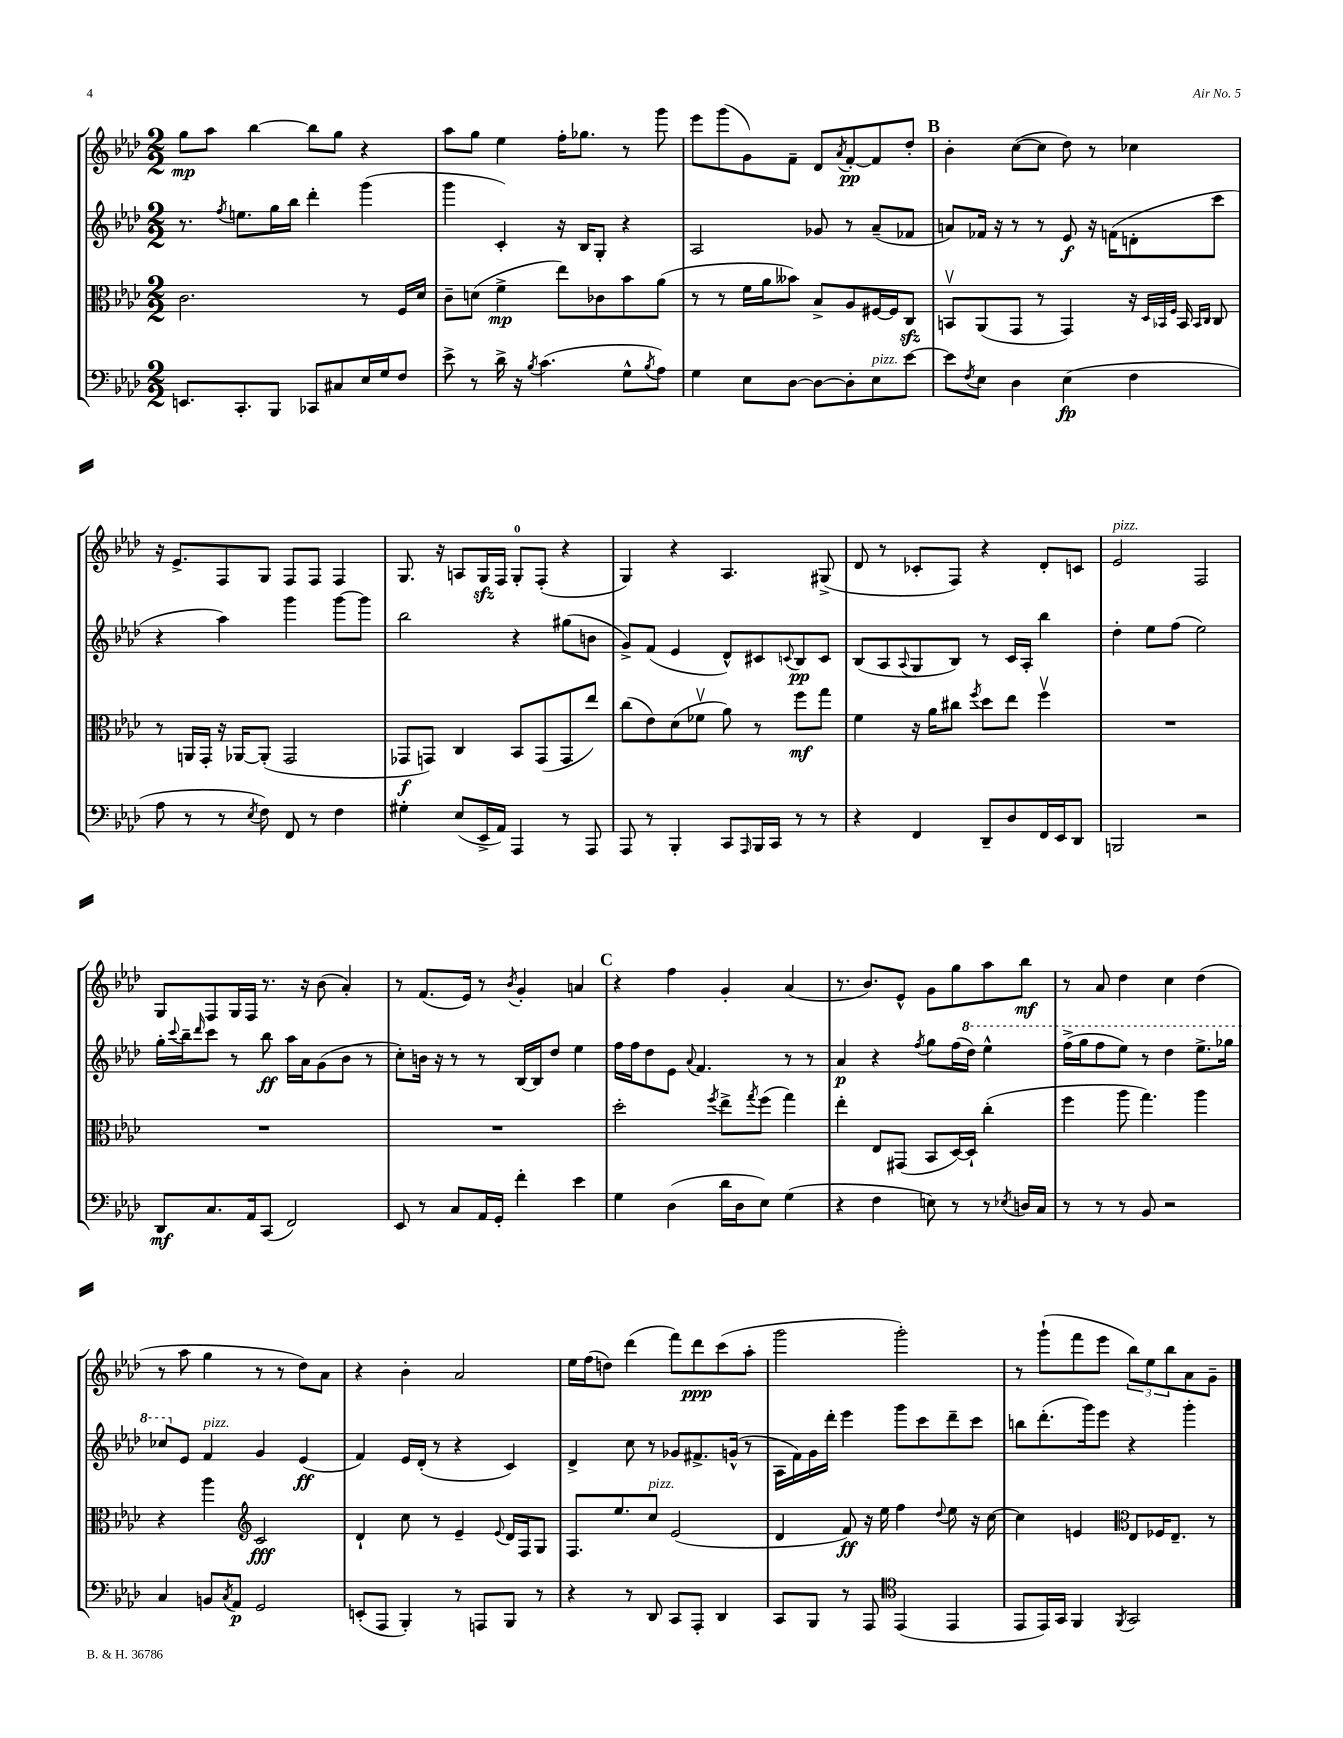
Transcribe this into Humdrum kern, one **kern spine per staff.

**kern	**kern	**kern	**kern
*staff4	*staff3	*staff2	*staff1
*clefF4	*clefC3	*clefG2	*clefG2
*k[b-e-a-d-]	*k[b-e-a-d-]	*k[b-e-a-d-]	*k[b-e-a-d-]
*M2/2	*M2/2	*M2/2	*M2/2
8.EE	2.c	8.r	8gg
.	.	.	8aa-
.	.	8qff	.
8.CC'	.	8.ee	.
.	.	.	[4bb-
8BBB-	.	16gg	.
.	.	16bb-	.
8CC-	.	4ddd-'	8bb-]
8C#	.	.	8gg
16E-	8r	(4ggg	4r
16G	.	.	.
8F	16F	.	.
.	16d-	.	.
=	=	=	=
8e-^	8c~	4ggg	8aa-
8r	(8d	.	8gg
16d-^	4f^	4c')	4ee-
16r	.	.	.
8qB-	.	.	.
(4.c	.	.	.
.	8ee-)	16r	16ff'
.	.	16B-	8.gg-
.	8c-	8G'	.
8G^^	8b-	4r	8r
8qB-	.	.	.
8A-)	(8a-	.	8ggg
=	=	=	=
4G	8r	2A-	8eee-
.	8r	.	(8ggg
8E-	16f	.	8g)
.	16a-	.	.
[8D-	8b--)	.	8f~
8D-_	8B-^	8g-	8d-
.	.	.	8qa-
8D-']	8A-	8r	[8f'
8E-	[16F#	(8a-~	8f]
.	16F#]	.	.
[8e-	8C	8f-	8dd-'
=	=	=	=
8e-]	8BBv	8a)	4b-'
8qF	.	.	.
8E-	(8AA-	16f-	.
.	.	16r	.
4D-	8GG	8r	([8cc
.	8r	8r	8cc]
(4E-	4GG)	8e-	8dd-)
.	.	16r	8r
.	.	(16f	.
4F	16r	8d'	4cc-
.	32qqD-	.	.
.	32qqBB-	.	.
.	32qqF	.	.
.	16BB-	.	.
.	16qqBB-	.	.
.	16qqC	.	.
.	8C	8ccc	.
=	=	=	=
8A-	8r	4r	16r
.	.	.	8.e-^
8r	16AA	.	.
.	16GG'	.	.
8r	16r	4aa-)	8F
.	[16AA-	.	.
8qE-	.	.	.
8F)	(8AA-']	.	8G
8FF	2GG	4ggg	8F
8r	.	.	8F
4F	.	[8ggg	4F
.	.	8ggg]	.
=	=	=	=
4G#'	8GG-	2bb-	8.G
.	8GG)	.	.
.	.	.	16r
(8E-	4C	.	8A
16EE-^	.	.	16G
16AA-)	.	.	16F
4AAA-	8BB-	4r	8G'
.	(8GG	.	(8F'
8r	8GG	(8gg#	4r
8AAA-	8ee-)	8b	.
=	=	=	=
8AAA-	(8cc	8g^)	4G)
8r	8e-)	(8f	.
4BBB-'	(8d-	4e-	4r
.	8f-v	.	.
8CC	8a-)	8d-^^)	4.A-
16qqAAA-	.	.	.
16BBB-	8r	8c#	.
16CC	.	.	.
.	.	8qqc	.
8r	8ff	8B-	.
8r	8gg	8c	(8G#^
=	=	=	=
4r	4f	(8B-	8d-
.	.	8A-	8r
.	.	8qqA-	.
4FF	16r	8G	8c-'
.	16a-	.	.
.	8cc#	8B-)	8F)
.	8qff	.	.
8DD-~	8dd-	8r	4r
8D-	8ee-	16c	.
.	.	16A-'	.
16FF	4ffv	4bb-	8d-'
16EE-	.	.	.
8DD-	.	.	8c
=	=	=	=
2BBB	1r	4dd-'	2e-
.	.	8ee-	.
.	.	(8ff	.
2r	.	2ee-)	2F
=	=	=	=
8DD-	1r	16gg'	8G
.	.	8qqccc	.
.	.	16bb-~	.
.	.	16qqddd-	.
8.C	.	8ccc	8F
.	.	8r	16G
16AA-	.	.	16F
(8CC	.	8bb-	8.r
2FF)	.	16aa-	.
.	.	16a-	16r
.	.	(8g	(8b-
.	.	8b-	4a-')
.	.	8r	.
=	=	=	=
8EE-	1r	8cc')	8r
8r	.	16b	(8.f
.	.	16r	.
8C	.	8r	.
.	.	.	16e-)
16AA-	.	8r	8r
16GG'	.	.	.
.	.	.	8qb-
4f'	.	[16B-	4g'
.	.	16B-]	.
.	.	8dd-	.
4e-	.	4ee-	4a
=	=	=	=
4G	2dd-'	16ff	4r
.	.	16ff	.
.	.	8dd-	.
(4D-	.	8e-	4ff
.	.	8qqa-	.
.	.	4.f	.
.	8qff	.	.
16d-	8ee-^	.	4g'
16D-	.	.	.
.	8qgg	.	.
8E-)	(8ff	.	.
(4G	4gg)	8r	(4a-
.	.	8r	.
=	=	=	=
4r	4ee-'	4a-	8.r
.	.	.	8.b-)
4F	8E-	4r	.
.	(8GG#	.	8e-^^
.	.	8qff	.
8E)	8BB-	8gg	8g
8r	[16D-)	(16ff	8gg
.	16D-`]	16ddd-)	.
8r	(4cc'	4eee-^^	8aa-
8qE-	.	.	.
16D	.	.	8bb-
16C	.	.	.
=	=	=	=
8r	4ff	(16fff^	8r
.	.	16ggg	.
8r	.	8fff	8a-
8r	8aa-	8eee-)	4dd-
8BB-	4.gg)	8r	.
2r	.	4ddd-	4cc
.	4aa-	8.eee-^	(4dd-
.	.	16ggg-	.
=	=	=	=
4C	4r	8ccc-	8r
.	.	8e-	8aa-
8BB	4aa-	4f	4gg
8qC	.	.	.
8AA-	.	.	.
*	*clefG2	*	*
2GG	2c	4g	8r
.	.	.	8r
.	.	(4e-	8dd-)
.	.	.	8a-
=	=	=	=
(8EE'	4d-`	4f)	4r
8AAA-	.	.	.
4BBB-')	8cc	16e-	4b-'
.	.	(16d-'	.
.	8r	8r	.
8r	4e-~	4r	2a-
8AAA	.	.	.
.	8qqe-	.	.
8BBB-	16d-	4c)	.
.	16F	.	.
8r	8G	.	.
=	=	=	=
4r	8.F	4d-^	16ee-
.	.	.	(16ff
.	.	.	8dd)
.	8.ee-	.	.
8r	.	8cc	(4ddd-
8DD-	8cc	8r	.
8CC	(2e-	8g-	8fff)
8AAA-'	.	8.f#^	8ddd-
4DD-	.	.	(8ccc
.	.	(16g^^	.
.	.	8r	8aa-'
=	=	=	=
8CC	4d-	16A-	2ggg
.	.	16f)	.
8BBB-	.	16g	.
.	.	16ddd-'	.
8r	8f)	4eee-	.
8AAA-	16r	.	.
.	16ee-	.	.
*clefC4	*	*	*
(4EE-	4ff	8ggg	2ggg')
.	.	8ccc	.
.	8qqdd-	.	.
4EE-	8ee-	8ddd-~	.
.	16r	8ccc	.
.	[16cc	.	.
=	=	=	=
8EE-	4cc]	8bb	8r
16EE-)	.	(8.ddd-'	(8ggg`
16GG	.	.	.
4FF	4e	.	8fff
.	.	16ggg)	.
.	.	8eee-	8eee-
*	*clefC3	*	*
8qFF	.	.	.
2GG	8E-	4r	12bb-)
.	.	.	12ee-
.	16F-	.	.
.	.	.	12bb-
.	8.E-~	.	.
.	.	4ggg'	8a-
.	8r	.	8g~
==	==	==	==
*-	*-	*-	*-
